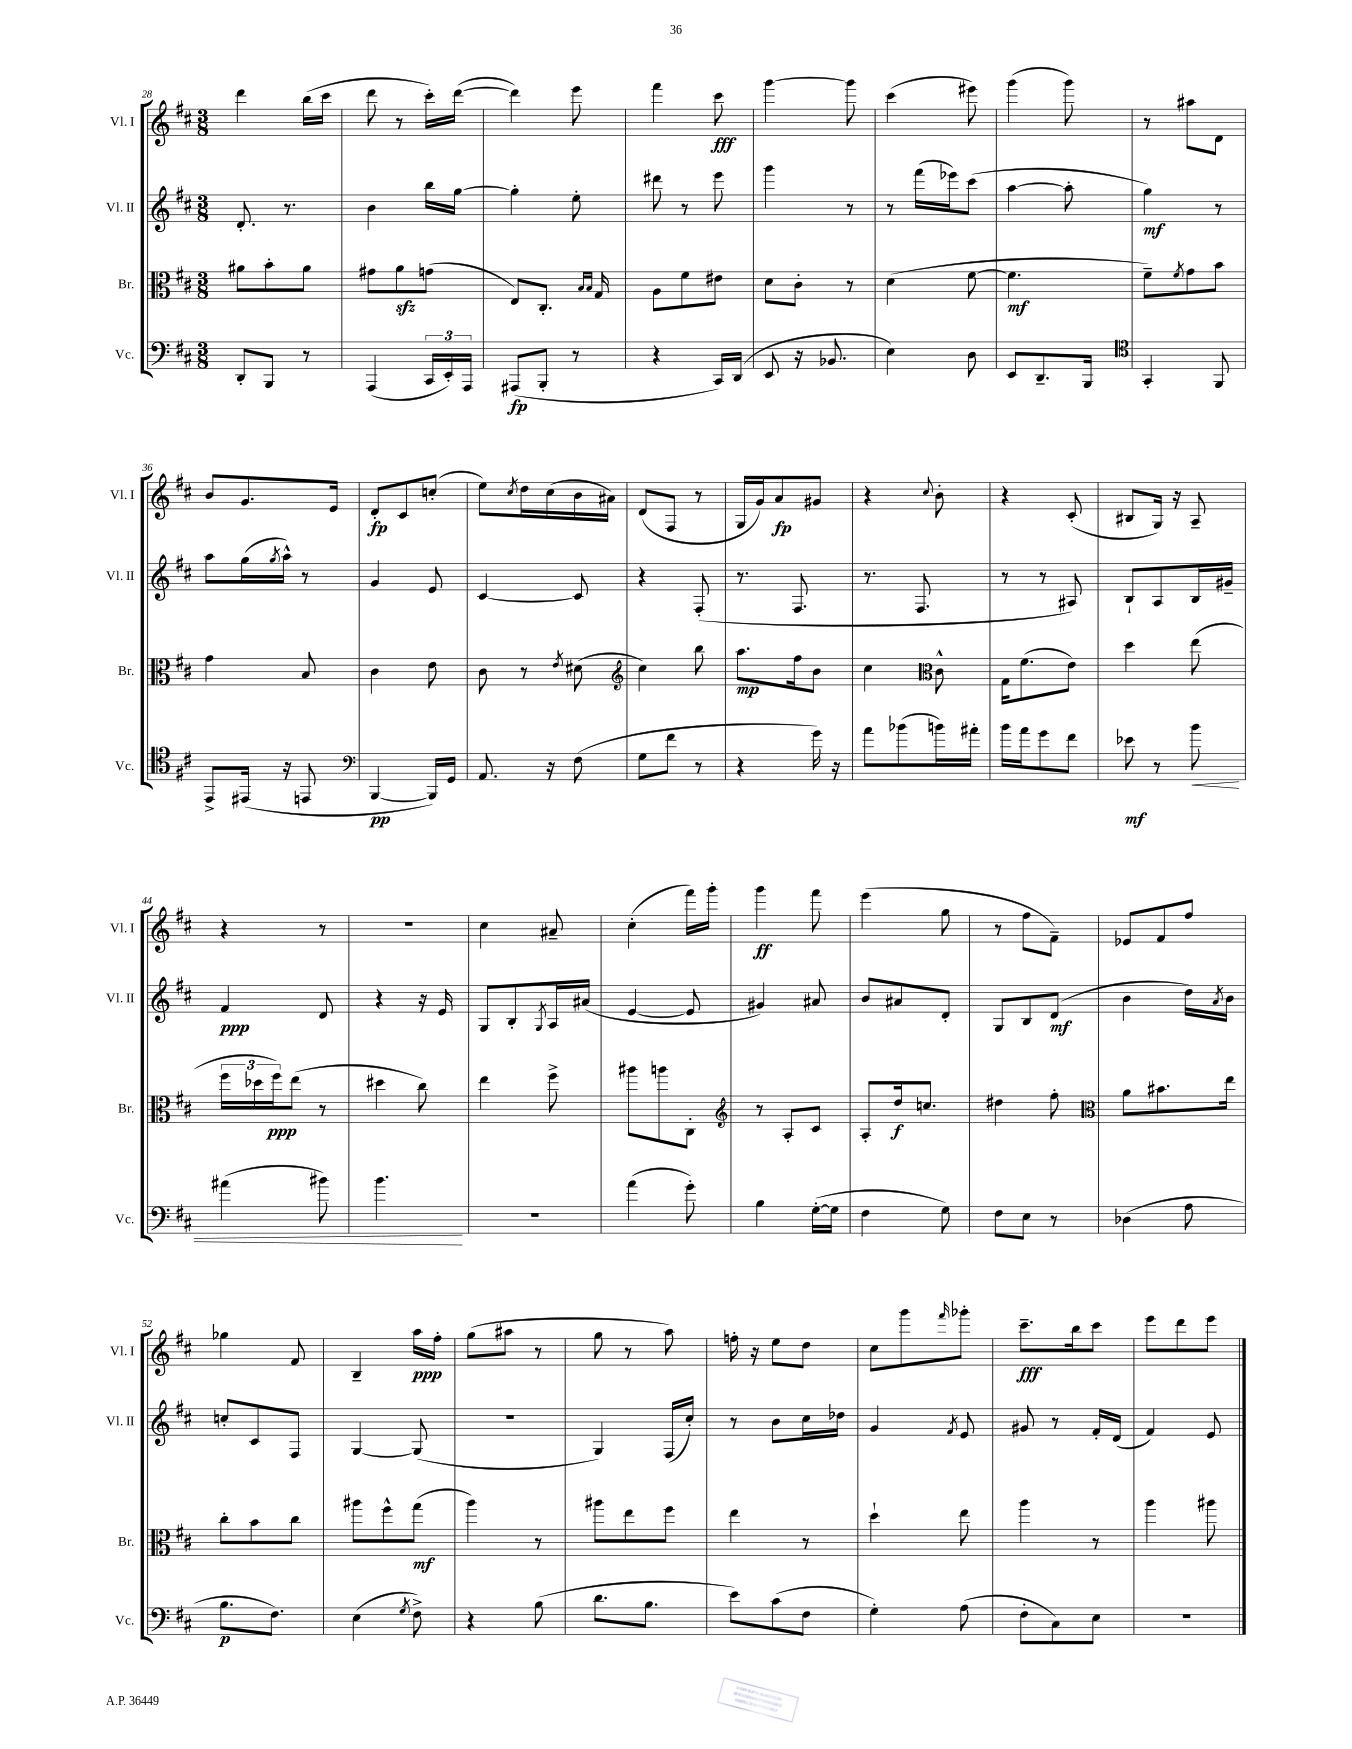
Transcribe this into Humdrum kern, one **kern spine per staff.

**kern	**dynam	**kern	**dynam	**kern	**dynam	**kern	**dynam
*part4	*part4	*part3	*part3	*part2	*part2	*part1	*part1
*staff4	*staff4	*staff3	*staff3	*staff2	*staff2	*staff1	*staff1
*I"Vc.	*	*I"Br.	*	*I"Vl. II	*	*I"Vl. I	*
*I'Vc.	*	*I'Br.	*	*I'Vl. II	*	*I'Vl. I	*
*clefF4	*	*clefC3	*	*clefG2	*	*clefG2	*
*k[f#c#]	*	*k[f#c#]	*	*k[f#c#]	*	*k[f#c#]	*
*M3/8	*	*M3/8	*	*M3/8	*	*M3/8	*
=28	=28	=28	=28	=28	=28	=28	=28
8DD'/L	.	8a#X\L	.	8.d'/	.	4ddd\	.
8BBB/J	.	8b'\	.	.	.	.	.
.	.	.	.	8.r	.	.	.
8r	.	8a#\J	.	.	.	(16bb\LL	.
.	.	.	.	.	.	16ccc#\JJ	.
=29	=29	=29	=29	=29	=29	=29	=29
(4AAA/	.	8g#X\L	.	4b\	.	8ddd\	.
.	.	8azz\	.	.	.	8r	.
24CC#/LL	.	(8gn\J	.	16bb\LL	.	16ccc#'\LL)	.
24EE'/)	.	.	.	.	.	.	.
.	.	.	.	[16gg\JJ	.	([16ddd\JJ	.
24AAA/JJ	.	.	.	.	.	.	.
=30	=30	=30	=30	=30	=30	=30	=30
(8AAA#X/L	fp	8E/L)	.	4gg'\]	.	4ddd\])	.
8BBB'/J	.	8.C#'/J	.	.	.	.	.
8r	.	.	.	8ee'\	.	8eee\	.
.	.	16qqB/LL	.	.	.	.	.
.	.	16qqB/JJ	.	.	.	.	.
.	.	16G/	.	.	.	.	.
=31	=31	=31	=31	=31	=31	=31	=31
4r	.	8A\L	.	8ddd#X\	.	4fff#\	.
.	.	8f#\	.	8r	.	.	.
16CC#/LL)	.	8e#X\J	.	8eee\	.	8ccc#\	fff
(16DD/JJ	.	.	.	.	.	.	.
=32	=32	=32	=32	=32	=32	=32	=32
8EE/	.	8d\L	.	4ggg\	.	[4ggg\	.
16r	.	8c#'\J	.	.	.	.	.
8.BB-X/	.	.	.	.	.	.	.
.	.	8r	.	8r	.	8ggg\]	.
=33	=33	=33	=33	=33	=33	=33	=33
4E\)	.	(4d\	.	8r	.	(4ccc#\	.
.	.	.	.	(16fff#\LL	.	.	.
.	.	.	.	16eee-X\J)	.	.	.
8D\	.	[8f#\	.	(8ccc#\J	.	8eee#X\)	.
=34	=34	=34	=34	=34	=34	=34	=34
8EE/L	.	4.f#\]	mf	[4aa\	.	(4ggg\	.
8.DD~/	.	.	.	.	.	.	.
.	.	.	.	8aa'\]	.	8ggg\)	.
16BBB/Jk	.	.	.	.	.	.	.
=35	=35	=35	=35	=35	=35	=35	=35
*clefC4	*	*	*	*	*	*	*
4GG'/	.	8f#~\L)	.	4gg\)	mf	8r	.
.	.	8qf#/	.	.	.	.	.
.	.	8g\	.	.	.	8aa#X\L	.
8FF#/	.	8b\J	.	8r	.	8d\J	.
!!LO:LB:g=z
=36	=36	=36	=36	=36	=36	=36	=36
8EE^/L	.	4g\	.	8aa\L	.	8b/L	.
(16EE#X/Jk	.	.	.	(16gg\L	.	8.g/	.
.	.	.	.	8qgg/	.	.	.
16r	.	.	.	16aa^^\JJ)	.	.	.
8EEn/	.	8B/	.	8r	.	.	.
.	.	.	.	.	.	16e/Jk	.
=37	=37	=37	=37	=37	=37	=37	=37
*clefF4	*	*	*	*	*	*	*
[4BBB/	pp	4c#\	.	4g/	.	8d'/L	fp
.	.	.	.	.	.	8c#/	.
16BBB/LL])	.	8e\	.	8e/	.	(8ccn'/J	.
16GG/JJ	.	.	.	.	.	.	.
=38	=38	=38	=38	=38	=38	=38	=38
8.AA/	.	8c#\	.	[4c#/	.	8ee\L)	.
.	.	.	.	.	.	8qcc#/	.
.	.	8r	.	.	.	16dd\L	.
16r	.	.	.	.	.	(16cc#\	.
.	.	8qe/	.	.	.	.	.
(8F#\	.	(8d#X\	.	8c#/]	.	16b\	.
.	.	.	.	.	.	16a#X\JJ)	.
=39	=39	=39	=39	=39	=39	=39	=39
*	*	*clefG2	*	*	*	*	*
8G\L	.	4cc#\)	.	4r	.	(8d/L	.
8f#\J	.	.	.	.	.	8F#/J	.
8r	.	8bb\	.	(8F#'/	.	8r	.
=40	=40	=40	=40	=40	=40	=40	=40
4r	.	8.aa\L	mp	8.r	.	16G/LL	.
.	.	.	.	.	.	16g/J)	.
.	.	.	.	.	.	8a/	fp
.	.	16ff#\k	.	8.F#/	.	.	.
16g\)	.	8b\J	.	.	.	8g#X/J	.
16r	.	.	.	.	.	.	.
=41	=41	=41	=41	=41	=41	=41	=41
8a\L	.	4cc#\	.	8.r	.	4r	.
(8b-X\	.	.	.	.	.	.	.
.	.	.	.	8.F#/	.	.	.
*	*	*clefC3	*	*	*	*	*
.	.	.	.	.	.	8qqcc#/	.
16bn\L)	.	8c#^^\	.	.	.	8b'\	.
16a#X'\JJ	.	.	.	.	.	.	.
=42	=42	=42	=42	=42	=42	=42	=42
16b\LL	.	16G\KL	.	8r	.	4r	.
16a\J	.	(8.f#\	.	.	.	.	.
8g\	.	.	.	8r	.	.	.
8f#\J	.	8e\J)	.	8A#X/)	.	(8c#'/	.
=43	=43	=43	=43	=43	=43	=43	=43
8e-X\	mf	4dd\	.	8B`/L	.	8B#X/L	.
8r	.	.	.	8A/	.	16G/Jk)	.
.	.	.	.	.	.	16r	.
!	!LO:HP:b	!	!	!	!	!	!
8b\	<	(8ee\	.	16B/L	.	8A~/	.
.	.	.	.	16g#X~/JJ	.	.	.
!!LO:LB:g=z
=44	=44	=44	=44	=44	=44	=44	=44
(4a#X\	.	24ff#\LL	.	4f#/	ppp	4r	.
.	.	24dd-X\	.	.	.	.	.
.	.	24ff#\J)	ppp	.	.	.	.
.	.	(8ee\J	.	.	.	.	.
8b#X\)	.	8r	.	8d/	.	8r	.
=45	=45	=45	=45	=45	=45	=45	=45
4.b\	.	4dd#X\	.	4r	.	4.r	.
.	.	8cc#\)	.	16r	.	.	.
.	.	.	.	16e/	.	.	.
.	[	.	.	.	.	.	.
=46	=46	=46	=46	=46	=46	=46	=46
4.r	.	4ee\	.	8G/L	.	4cc#\	.
.	.	.	.	8B'/	.	.	.
.	.	.	.	8qG/	.	.	.
.	.	8ff#^\	.	16A/L	.	8a#X~/	.
.	.	.	.	(16a#X/JJ	.	.	.
=47	=47	=47	=47	=47	=47	=47	=47
(4a\	.	8aa#X\L	.	[4e/	.	(4cc#'\	.
.	.	8aan\	.	.	.	.	.
8g'\)	.	8C#'\J	.	8e/]	.	16fff#\LL)	.
.	.	.	.	.	.	16ggg'\JJ	.
=48	=48	=48	=48	=48	=48	=48	=48
*	*	*clefG2	*	*	*	*	*
4B\	.	8r	.	4g#X/)	.	4ggg\	ff
.	.	8A'/L	.	.	.	.	.
([16G'\LL	.	8c#/J	.	8a#X/	.	8fff#\	.
16G\JJ]	.	.	.	.	.	.	.
=49	=49	=49	=49	=49	=49	=49	=49
4F#\	.	8A'/L	.	8b/L	.	(4eee\	.
.	.	16dd/k	f	8a#X/	.	.	.
.	.	8.ccn/J	.	.	.	.	.
8G\)	.	.	.	8d'/J	.	8gg\	.
=50	=50	=50	=50	=50	=50	=50	=50
8F#\L	.	4dd#X\	.	8G/L	.	8r	.
8E\J	.	.	.	8B/	.	8ff#\L	.
8r	.	8ff#'\	.	(8d/J	mf	8f#~\J)	.
=51	=51	=51	=51	=51	=51	=51	=51
*	*	*clefC3	*	*	*	*	*
(4D-X\	.	8a\L	.	4b\	.	8e-X/L	.
.	.	8.b#X\	.	.	.	8f#/	.
8A\	.	.	.	16dd\LL)	.	8ff#/J	.
.	.	.	.	8qa/	.	.	.
.	.	16ee\Jk	.	16b\JJ	.	.	.
!!LO:LB:g=z
=52	=52	=52	=52	=52	=52	=52	=52
8.B\L	p	8cc#'\L	.	8ccn'/L	.	4gg-X\	.
.	.	8b\	.	8c#/	.	.	.
8.F#\J)	.	.	.	.	.	.	.
.	.	8cc#\J	.	8F#/J	.	8f#/	.
=53	=53	=53	=53	=53	=53	=53	=53
(4E\	.	8aa#X\L	.	[4G/	.	4B~/	.
.	.	8ff#^^\	.	.	.	.	.
8qG/	.	.	.	.	.	.	.
8F#^\)	.	(8gg\J	mf	(8G/]	.	16aa\LL	ppp
.	.	.	.	.	.	16ff#'\JJ	.
=54	=54	=54	=54	=54	=54	=54	=54
4r	.	4aa\)	.	4.r	.	(8gg\L	.
.	.	.	.	.	.	8aa#X\J	.
(8B\	.	8r	.	.	.	8r	.
=55	=55	=55	=55	=55	=55	=55	=55
8.d\L	.	8aa#X\L	.	4G/)	.	8gg\	.
.	.	8ee\	.	.	.	8r	.
8.B\J	.	.	.	.	.	.	.
.	.	8ff#\J	.	(16F#/LL	.	8aa\)	.
.	.	.	.	16cc#'/JJ)	.	.	.
=56	=56	=56	=56	=56	=56	=56	=56
8e\L)	.	4ee\	.	8r	.	16ffn'\	.
.	.	.	.	.	.	16r	.
(8c#\	.	.	.	8b\L	.	8ee\L	.
8F#\J	.	8r	.	16cc#\L	.	8dd\J	.
.	.	.	.	16dd-X\JJ	.	.	.
=57	=57	=57	=57	=57	=57	=57	=57
4G'\)	.	4dd`\	.	4g/	.	8cc#\L	.
.	.	.	.	.	.	8ggg\	.
.	.	.	.	8qf#/	.	16qqfff#/	.
(8A\	.	8ee\	.	8e/	.	8ggg-X'\J	.
=58	=58	=58	=58	=58	=58	=58	=58
8F#'\L	.	4aa\	.	8g#X/	.	8.ccc#~\L	fff
8C#\)	.	.	.	8r	.	.	.
.	.	.	.	.	.	16bb\k	.
8E\J	.	8r	.	16f#'/LL	.	8ccc#\J	.
.	.	.	.	(16d/JJ	.	.	.
=59	=59	=59	=59	=59	=59	=59	=59
4.r	.	4aa\	.	4f#/)	.	8eee\L	.
.	.	.	.	.	.	8ddd\	.
.	.	8aa#X\	.	8e/	.	8eee\J	.
==	==	==	==	==	==	==	==
*-	*-	*-	*-	*-	*-	*-	*-
